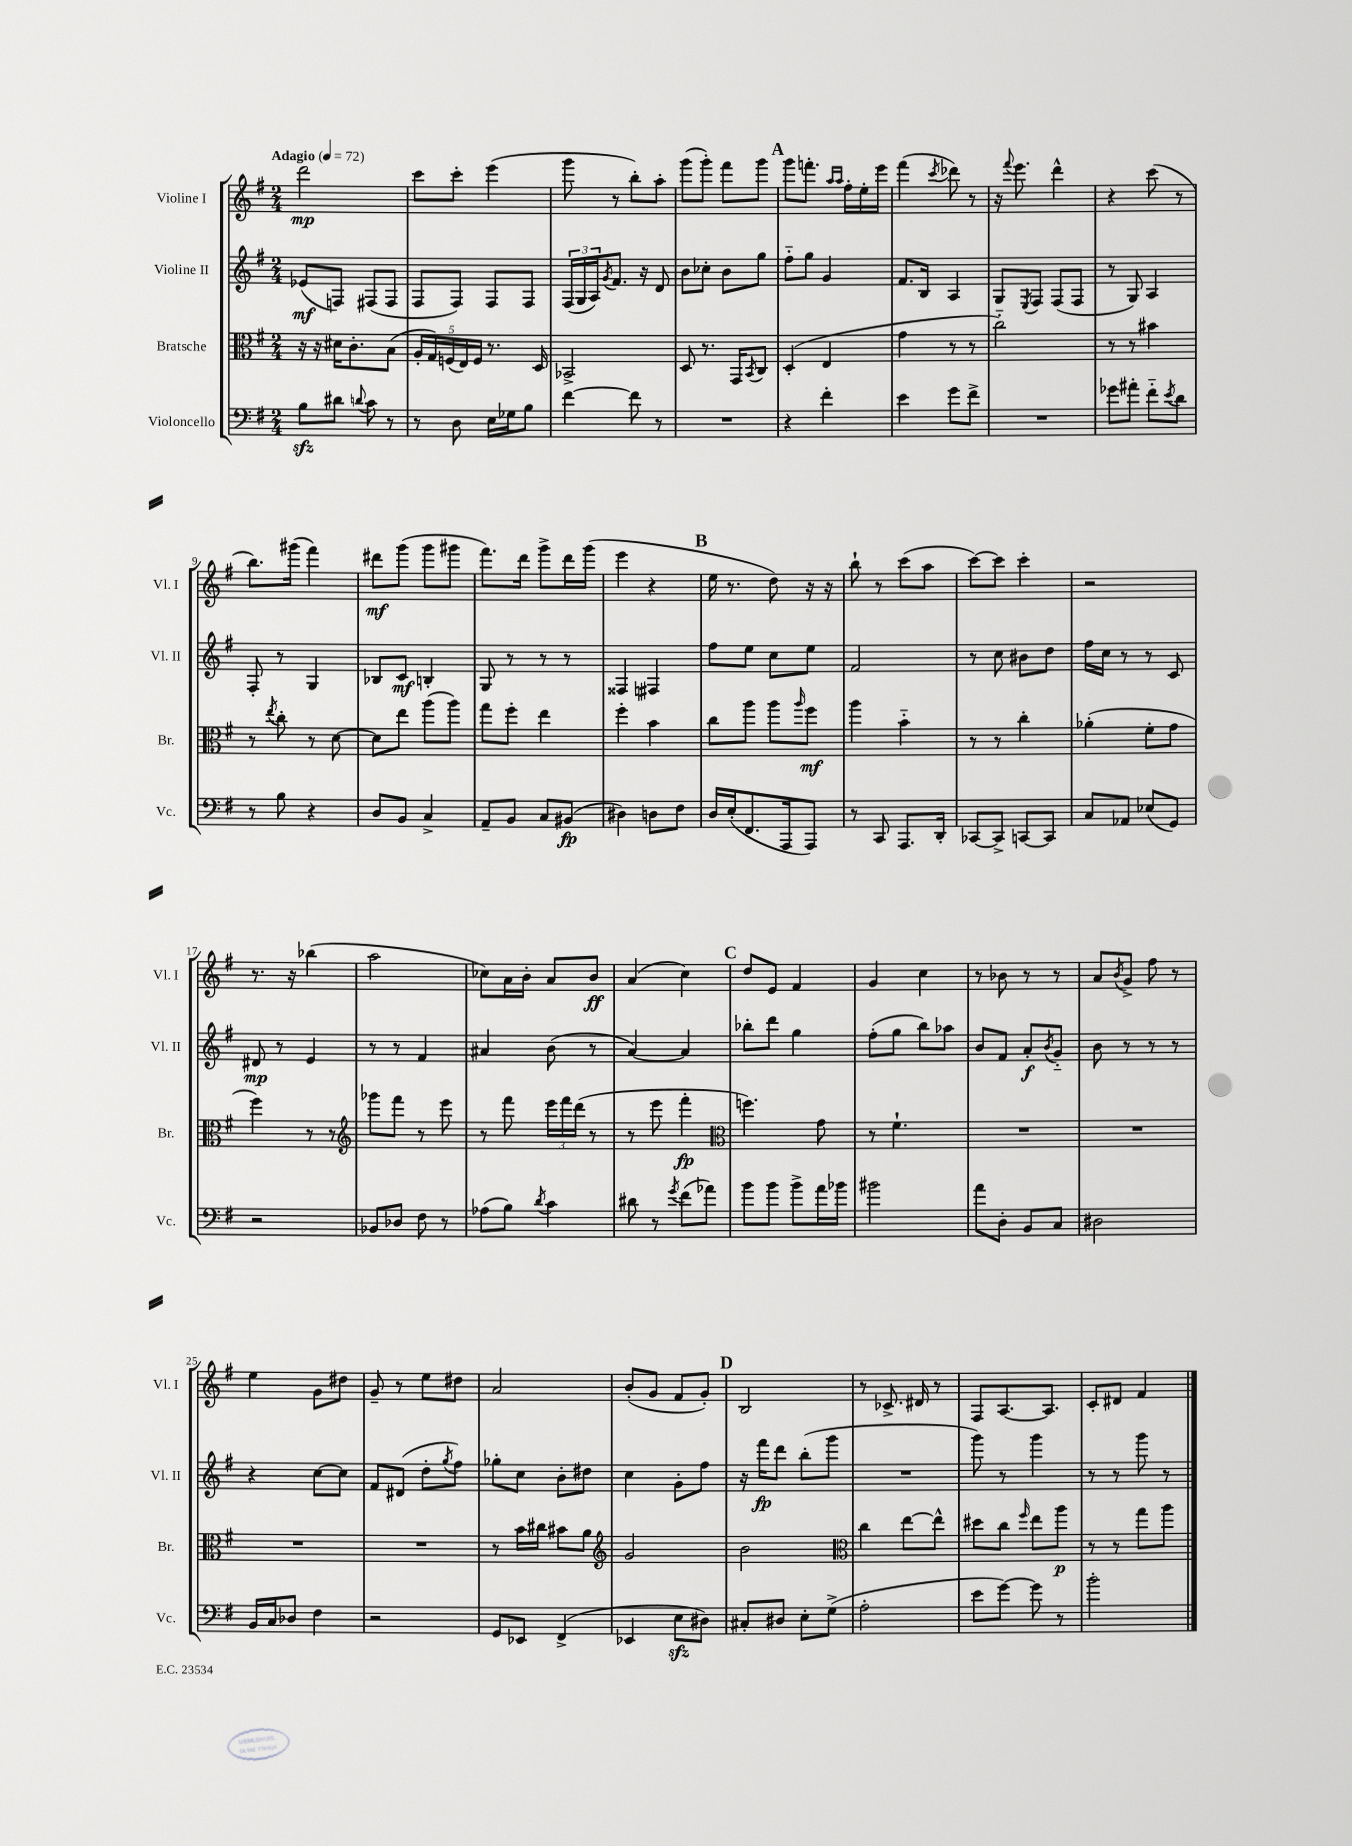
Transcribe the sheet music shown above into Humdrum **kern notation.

**kern	**kern	**kern	**kern
*staff4	*staff3	*staff2	*staff1
*clefF4	*clefC3	*clefG2	*clefG2
*k[f#]	*k[f#]	*k[f#]	*k[f#]
*M2/4	*M2/4	*M2/4	*M2/4
*MM72	*MM72	*MM72	*MM72
8B	16r	(8e-	2ddd
.	16r	.	.
8d#	16d#	8F)	.
.	8.c'	.	.
8qqd	.	.	.
8c	.	(8F#	.
8r	(8B	8F#	.
=	=	=	=
8r	20A'	8F#	8ccc
.	20G)	.	.
.	(20F	.	.
8D	.	8F#)	8ccc'
.	20E)	.	.
.	20F	.	.
16E	8.r	8F#	(4eee
16G-	.	.	.
8B	.	8F#	.
.	16D	.	.
=	=	=	=
[4f#	2BB-^	(24F#	8ggg
.	.	24G	.
.	.	24A)	.
.	.	8qg	.
.	.	8.f#	8r
8f#]	.	.	8bb')
.	.	16r	.
8r	.	8d	8aa'
=	=	=	=
2r	8D	8b	(8ggg
.	8.r	8cc-'	8ggg')
.	.	8b	8fff#
.	16GG	.	.
.	8qBB	.	.
.	8C	8gg	8ggg
=	=	=	=
4r	(4D'	8ff#'~	8ggg
.	.	8gg	8.fff'
4f#'	4E	4g	.
.	.	.	16qqaa
.	.	.	16qqaa
.	.	.	16ff#'
.	.	.	16ee'
.	.	.	16eee
=	=	=	=
4e	4g	8.f#	(4fff#
.	.	16B	.
.	.	.	8qccc
8g	8r	4A	8ddd-)
8f#^	8r	.	8r
=	=	=	=
2r	2cc'~)	8G	16r
.	.	.	8qqfff#
.	.	.	8.eee
.	.	8qE	.
.	.	8F#	.
.	.	(8F#	4ddd^^
.	.	8F#	.
=	=	=	=
8g-	8r	8r	4r
8a#'	8r	8G)	.
8f#'~	4b#	4A	(8ccc
8qe	.	.	.
8d	.	.	8r
=	=	=	=
8r	8r	8F#'	8.bb)
.	8qee	.	.
8B	8cc'	8r	.
.	.	.	(16ggg#
4r	8r	4G	4fff#)
.	[8d	.	.
=	=	=	=
8D	8d]	8B-	8ddd#
8BB	8ee	8c	(8ggg
4C^	(8aa	4B'	8ggg
.	8aa)	.	8ggg#
=	=	=	=
8AA~	8gg	8G	8.fff#)
8BB	8ff#'	8r	.
.	.	.	16ddd
8C	4ee	8r	8ggg^
(8BB#	.	8r	16ddd
.	.	.	(16ggg
=	=	=	=
4D#)	4ff#'	4F##	4eee
8D	4b	4F#	4r
8F#	.	.	.
=	=	=	=
16D	8cc	8ff#	16ee
(16E'	.	.	8.r
8.FF#	8aa	8ee	.
.	8aa	8cc	8dd)
16AAA	.	.	.
.	16qqaa	.	.
8AAA)	8ff#	8ee	16r
.	.	.	16r
=	=	=	=
8r	4aa	2f#	8bb`
8CC	.	.	8r
8.AAA	4b'~	.	(8ccc
.	.	.	8aa
16DD'	.	.	.
=	=	=	=
[8CC-	8r	8r	[8ccc)
8CC-^]	8r	8cc	8ccc]
[8CC	4cc'	8b#	4ccc'
8CC]	.	8dd	.
=	=	=	=
8C	(4a-'	16ff#	2r
.	.	16cc	.
8AA-	.	8r	.
(8E-	8f#'	8r	.
8GG)	8g	8c	.
=	=	=	=
2r	4ff#)	8d#	8.r
.	.	8r	.
.	.	.	16r
.	8r	4e	(4bb-
.	8r	.	.
=	=	=	=
*	*clefG2	*	*
8BB-	8ggg-	8r	2aa
8D-	8fff#	8r	.
8F#	8r	4f#	.
8r	8eee	.	.
=	=	=	=
(8A-	8r	4a#	8cc-)
8B)	8fff#	.	16a
.	.	.	16b'
8qd	.	.	.
4c	24eee	(8b	8a
.	24fff#	.	.
.	(24ddd	.	.
.	8r	8r	8b
=	=	=	=
8d#	8r	[4a)	(4a
8r	8eee	.	.
8qg	.	.	.
(8f#	4fff#'	4a]	4cc)
8a-)	.	.	.
=	=	=	=
*	*clefC3	*	*
8b	4.ff)	8bb-'	8dd
8b	.	8ddd	8e
8b^	.	4gg	4f#
16a	8g	.	.
16b-	.	.	.
=	=	=	=
2b#	8r	(8ff#'	4g
.	4.f#`	8gg	.
.	.	8bb)	4cc
.	.	8aa-	.
=	=	=	=
8a	2r	8b	8r
8D'	.	8f#	8b-
8BB	.	8a'	8r
.	.	8qb	.
8C	.	8g'~	8r
=	=	=	=
2D#	2r	8b	8a
.	.	.	8qb
.	.	8r	8g^
.	.	8r	8ff#
.	.	8r	8r
=	=	=	=
16BB	2r	4r	4ee
16C	.	.	.
8D-	.	.	.
4F#	.	[8cc	8g
.	.	8cc]	8dd#
=	=	=	=
2r	2r	8f#	8g~
.	.	(8d#	8r
.	.	8dd'	8ee
.	.	8qgg	.
.	.	8ff#)	8dd#
=	=	=	=
8GG	8r	8gg-'	2a
8EE-	16b	8cc	.
.	16cc#	.	.
(4FF#^	8b#	8b'	.
.	8a	8dd#	.
=	=	=	=
*	*clefG2	*	*
4EE-	2g	4cc	(8b'
.	.	.	8g
8E	.	8g'	8f#
8D#)	.	8ff#	8g')
=	=	=	=
8C#'	2b	16r	2B
.	.	16fff#	.
8D#	.	8ddd	.
8E'	.	(8bb'	.
(8G^	.	8ggg	.
=	=	=	=
*	*clefC3	*	*
2A'	4cc	2r	8r
.	.	.	8.c-^
.	[8ee	.	.
.	.	.	16d#
.	8ee^^]	.	8r
=	=	=	=
8e	8dd#	8ggg)	8F#
[8g)	8cc	8r	[8.A
.	16qqff#	.	.
8g]	8ee	4ggg	.
.	.	.	8.A]
8r	8aa	.	.
=	=	=	=
2b'	8r	8r	8c'
.	8r	8r	8d#
.	8gg	8ggg	4f#
.	8aa	8r	.
==	==	==	==
*-	*-	*-	*-
